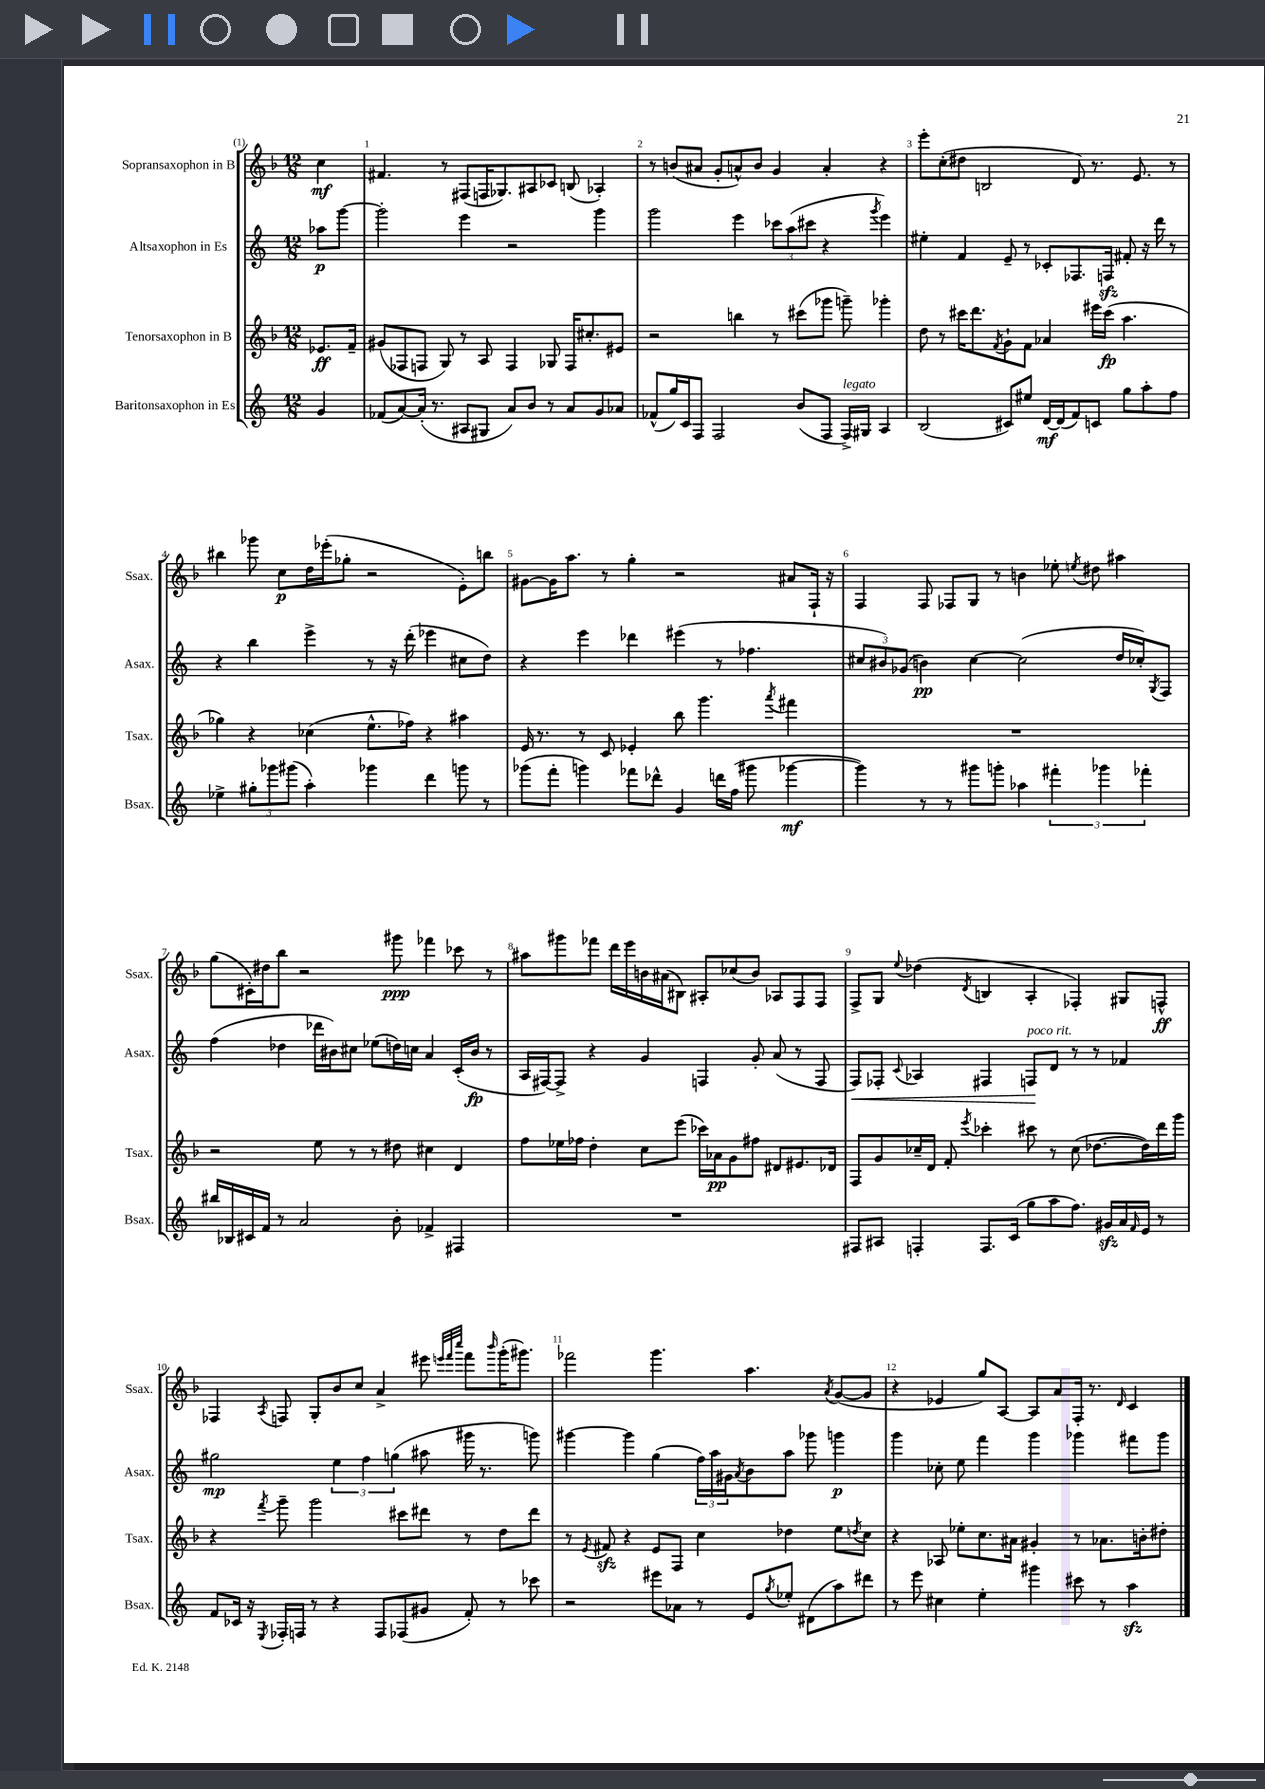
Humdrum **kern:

**kern	**dynam	**kern	**dynam	**kern	**dynam	**kern	**dynam
*part4	*part4	*part3	*part3	*part2	*part2	*part1	*part1
*staff4	*staff4	*staff3	*staff3	*staff2	*staff2	*staff1	*staff1
*I"Baritonsaxophon in Es	*	*I"Tenorsaxophon in B	*	*I"Altsaxophon in Es	*	*I"Sopransaxophon in B	*
*I'Bsax.	*	*I'Tsax.	*	*I'Asax.	*	*I'Ssax.	*
*clefG2	*	*clefG2	*	*clefG2	*	*clefG2	*
*k[]	*	*k[b-]	*	*k[]	*	*k[b-]	*
*M12/8	*	*M12/8	*	*M12/8	*	*M12/8	*
=	=	=	=	=	=	=	=
4g/	.	8.e-X/L	ff	8aa-X\L	p	4cc\	mf
.	.	.	.	[8ggg\J	.	.	.
.	.	16f~/Jk	.	.	.	.	.
=1	=1	=1	=1	=1	=1	=1	=1
(8f-X/L	.	(8g#X/L	.	2ggg'\]	.	4.f#X/	.
[8a/)	.	8F-X/	.	.	.	.	.
(16a'/Jk]	.	8Fn/J	.	.	.	.	.
8.r	.	.	.	.	.	.	.
.	.	8G/)	.	.	.	8r	.
8A#X/L	.	8r	.	4eee\	.	(8F#X/L	.
8G#X/J	.	8A/	.	.	.	16Fn/K	.
.	.	.	.	.	.	8.G-X/)	.
8a/L)	.	4F/	.	2r	.	.	.
8b/J	.	.	.	.	.	8A#X/	.
8r	.	8G-X/	.	.	.	8c-X/J	.
8a/L	.	16F/KL	.	.	.	(8Bn/	.
.	.	8.cc#X'/	.	.	.	.	.
8g/	.	.	.	4ggg\	.	4A-X'/)	.
8a-X/J	.	8e#X/J	.	.	.	.	.
=2	=2	=2	=2	=2	=2	=2	=2
(8f-X^^/L	.	2r	.	2ggg\	.	8r	.
16gg/L)	.	.	.	.	.	(8bn/L	.
16c/J	.	.	.	.	.	.	.
8F/J	.	.	.	.	.	8a#X/J	.
2F/	.	.	.	.	.	8g'/L	.
.	.	4bbn\	.	4eee\	.	8an^^/)	.
.	.	.	.	.	.	8b/J	.
.	.	8r	.	12ccc-X\L	.	4g/	.
.	.	.	.	(12aa\	.	.	.
(8b/L	.	(8ccc#X\L	.	.	.	.	.
.	.	.	.	12ccc#X\J	.	.	.
8F/J	.	8ggg-X\J	.	4r	.	4a'/	.
!LO:TX:a:i:t=legato	!	!	!	!	!	!	!
16F^/LL)	.	8gggn~\)	.	.	.	.	.
16G#X/JJ	.	.	.	.	.	.	.
.	.	.	.	8qggg/	.	.	.
4A/	.	4ggg-X'\	.	4eee\)	.	4r	.
=3	=3	=3	=3	=3	=3	=3	=3
(2B/	.	8dd\	.	4ee#X'\	.	8eee'\L	.
.	.	8r	.	.	.	(8cc'\	.
.	.	16ccc#X\KL	.	4f/	.	8dd#X\J	.
.	.	8.ddd\	.	.	.	.	.
.	.	.	.	.	.	2Bn/	.
.	.	8qf/	.	.	.	.	.
8c#X/L)	.	8g`\	.	8e~/	.	.	.
8ee#X/J	.	8f\J	.	8r	.	.	.
[16d/LL	mf	4a-X/	.	8c-X'/L	.	.	.
(16d/J]	.	.	.	.	.	.	.
8f/)	.	.	.	8.F-X/	.	8d/)	.
8cn/J	.	16eee#X\LL	.	.	.	8.r	.
.	.	(16ccc#\JJ	fp	16Fnzz/Jk	.	.	.
8gg\L	.	4.aa\	.	8f#X'/	.	.	.
.	.	.	.	.	.	8.e/	.
8aa'\	.	.	.	16r	.	.	.
.	.	.	.	16ddd\	.	.	.
8ff\J	.	.	.	8r	.	8r	.
!!LO:LB:g=z
=4	=4	=4	=4	=4	=4	=4	=4
4ee-X^\	.	4gg-X\)	.	4r	.	4bb#X\	.
12gg#X'\L	.	4r	.	4bb\	.	8ggg-X\	.
12ggg-X\	.	.	.	.	.	.	.
.	.	.	.	.	.	8cc\L	p
(12ggg#X\J	.	.	.	.	.	.	.
4aa'\)	.	(4cc-X\	.	4eee^\	.	16dd\L	.
.	.	.	.	.	.	(16eee-X'\J	.
.	.	.	.	.	.	8gg-X'\J	.
4ggg-X\	.	8.ee^^\L	.	8r	.	2r	.
.	.	.	.	16r	.	.	.
.	.	16ff-X\Jk)	.	(16ddd'\	.	.	.
4ddd\	.	4r	.	4eee-X\	.	.	.
8gggn\	.	4aa#X\	.	8cc#X\L	.	8e'\L)	.
8r	.	.	.	8dd\J)	.	8bbn\J	.
=5	=5	=5	=5	=5	=5	=5	=5
(8ggg-X\L	.	16e/	.	4r	.	[8g#X\L	.
.	.	8.r	.	.	.	.	.
8fff'\J	.	.	.	.	.	16g#\K]	.
.	.	.	.	.	.	8.aa\J	.
4gggn\)	.	8r	.	4eee\	.	.	.
.	.	8c/	.	.	.	8r	.
8fff-X\L	.	4e-X'/	.	4ddd-X\	.	4gg'\	.
8ddd-X^^\J	.	.	.	.	.	.	.
4g/	.	8bb-\	.	(4eee#X\	.	2r	.
.	.	4.ggg\	.	.	.	.	.
16dddn\LL	.	.	.	8r	.	.	.
(16ff\JJ	.	.	.	.	.	.	.
8ggg#X\	.	.	.	4.ff-X\	.	.	.
.	.	8qaaa/	.	.	.	.	.
[4ggg-X\	mf	4fff#X\	.	.	.	8a#X/L	.
.	.	.	.	.	.	16F`/Jk	.
.	.	.	.	.	.	16r	.
=6	=6	=6	=6	=6	=6	=6	=6
4ggg-\])	.	1.r	.	12cc#X/L	.	4F/	.
.	.	.	.	12b#X/)	.	.	.
.	.	.	.	(12g-X/J	.	.	.
8r	.	.	.	4bn\)	pp	8F/	.
8r	.	.	.	.	.	8F-X/L	.
8ggg#X\L	.	.	.	[4cc#\	.	8G/J	.
8gggn'\J	.	.	.	.	.	8r	.
4aa-X\	.	.	.	(2cc#\]	.	4bn\	.
6fff#X'\	.	.	.	.	.	8ee-X'\	.
.	.	.	.	.	.	8qeen/	.
.	.	.	.	.	.	8dd#X\	.
6ggg-X\	.	.	.	.	.	.	.
.	.	.	.	16dd/LL	.	4aa#X\	.
.	.	.	.	16cc-X'/J)	.	.	.
6fff-X'\	.	.	.	.	.	.	.
.	.	.	.	8qG/	.	.	.
.	.	.	.	8F/J	.	.	.
!!LO:LB:g=z
=7	=7	=7	=7	=7	=7	=7	=7
16bb#X/LL	.	2r	.	(4ff\	.	(8gg\L	.
16B-X/	.	.	.	.	.	.	.
16c#X/	.	.	.	.	.	16c#X'\L)	.
16f/JJ	.	.	.	.	.	16dd#X\J	.
8r	.	.	.	4dd-X\	.	8bb-\J	.
2a/	.	.	.	.	.	2r	.
.	.	8ee\	.	16ddd-X\LL	.	.	.
.	.	.	.	16b#X\J)	.	.	.
.	.	8r	.	8cc#X\J	.	.	.
.	.	8r	.	(8ee-X\L	.	.	.
8b'\	.	8dd#X\	.	16ddn\L)	.	8ggg#X\	ppp
.	.	.	.	16ccn\JJ	.	.	.
4f-X^/	.	4cc#X\	.	4a/	.	4fff-X\	.
4F#X/	.	4d/	.	(16c'/LL	.	8ccc-X\	.
.	.	.	.	16b#/JJ	fp	.	.
.	.	.	.	8r	.	8r	.
=8	=8	=8	=8	=8	=8	=8	=8
1.r	.	8ff\L	.	16A/LL	.	8aa#X\L	.
.	.	.	.	[16F#X/J)	.	.	.
.	.	16ee-X\L	.	8F#^/J]	.	8ggg#X\	.
.	.	16ff-X\JJ	.	.	.	.	.
.	.	4dd'\	.	4r	.	8fff-X\J	.
.	.	.	.	.	.	16ddd\LL	.
.	.	.	.	.	.	16eee\	.
.	.	8cc\L	.	4g/	.	16bn\	.
.	.	.	.	.	.	(16a#X\J	.
.	.	(8eee\J	.	.	.	8B#X\J)	.
.	.	16ccc-X\LL)	.	4Fn/	.	8A#X'/L	.
.	.	16a-X\J	pp	.	.	.	.
.	.	8g\	.	.	.	(8cc-X/	.
.	.	8ff#X\J	.	8g'/	.	8b/J)	.
.	.	8d#X/L	.	(8a/	.	8A-X/L	.
.	.	8.e#X/	.	8r	.	8F/	.
.	.	.	.	8F/	.	8F/J	.
.	.	16d-X/Jk	.	.	.	.	.
=9	=9	=9	=9	=9	=9	=9	=9
!	!	!	!	!	!LO:HP:b	!	!
8F#X/L	.	8F/L	.	8F/L)	<	8F^/L	.
8A#X/J	.	8g/	.	8F-X'/J	.	8G/J	.
.	.	.	.	8qqc/	.	8qqee/	.
4Fn'/	.	16cc-X~/L	.	4A-X/	.	(4dd-X\	.
.	.	16d/JJ	.	.	.	.	.
.	.	8f'/	.	.	.	.	.
.	.	8qeee/	.	.	.	8qd/	.
8.F/L	.	4ccc-X'\	.	4F#X/	.	4Bn/	.
(16c/Jk	.	.	.	.	.	.	.
!	!	!	!	!LO:TX:a:i:t=poco rit.	!	!	!
8gg\L	.	8ccc#X\	.	8Fn/L	.	4A'/	.
8aa\	.	8r	.	8d/J	[	.	.
8.ff\J)	.	(8cc-\	.	8r	.	4F-X'/)	.
.	.	[8.dd-X\L	.	8r	.	.	.
16g#Xzz/LL	.	.	.	.	.	.	.
16a/	.	.	.	4f-X/	.	8G#X/L	.
16qqf/	.	.	.	.	.	.	.
16e/JJ	.	16dd-\L])	.	.	.	.	.
8r	.	16ddd\	.	.	.	8Fn^^/J	ff
.	.	16ggg\JJ	.	.	.	.	.
!!LO:LB:g=z
=10	=10	=10	=10	=10	=10	=10	=10
8f/L	.	4r	.	2gg#X\	mp	4F-X/	.
16c-X/Jk	.	.	.	.	.	.	.
16r	.	.	.	.	.	.	.
8qE/	.	8qfff/	.	.	.	8qA/	.
16F-X'/LL	.	8ggg~\	.	.	.	8Fn/	.
16Fn/JJ	.	.	.	.	.	.	.
8r	.	2ggg\	.	.	.	8G'/L	.
4r	.	.	.	6ee\	.	8b-/	.
.	.	.	.	.	.	8cc/J	.
.	.	.	.	6ff\	.	.	.
8F/L	.	.	.	.	.	4a^/	.
.	.	.	.	(6ggn\	.	.	.
(8F-X/	.	8ccc#X\L	.	.	.	.	.
8g#X/J	.	8ddd#X\J	.	8aa#X\	.	8eee#X\	.
.	.	.	.	.	.	32qqeeen/LLL	.
.	.	.	.	.	.	32qqfff/	.
.	.	.	.	.	.	32qqcccc/JJJ	.
8f'/)	.	8r	.	16ggg#X\	.	8fff\L	.
.	.	.	.	8.r	.	.	.
.	.	.	.	.	.	16qqbbb-/	.
8r	.	8dd\L	.	.	.	(16ggg'\K	.
.	.	.	.	.	.	8.ggg#X\J)	.
8ccc-X\	.	8ddd#\J	.	8gggn\)	.	.	.
=11	=11	=11	=11	=11	=11	=11	=11
2r	.	8r	.	[4ggg#X\	.	2fff-X\	.
.	.	8qe/	.	.	.	.	.
.	.	8f#Xzz/	.	.	.	.	.
.	.	4r	.	4ggg#\]	.	.	.
8eee#X\L	.	8e/L	.	(4gg\	.	4.ggg\	.
8a-X\J	.	8F/J	.	.	.	.	.
8r	.	4cc\	.	24ff\LL)	.	.	.
.	.	.	.	24aa\	.	.	.
.	.	.	.	24g#X\J	.	.	.
.	.	.	.	8qa/	.	.	.
8e/L	.	.	.	8b\	.	4.aa\	.
8qgg/	.	.	.	.	.	.	.
8ee-X'/J	.	4dd-X\	.	8aa\J	.	.	.
(8d#X\L	.	.	.	8ggg-X\	.	.	.
.	.	.	.	.	.	8qa/	.
8aa\)	.	8ee\L	.	4gggn\	p	([8g/L	.
.	.	8qddn/	.	.	.	.	.
8ddd#X\J	.	8cc\J	.	.	.	8g/J]	.
=12	=12	=12	=12	=12	=12	=12	=12
8r	.	4r	.	4ggg\	.	4r	.
8eee\	.	.	.	.	.	.	.
4cc#X\	.	8A-X/	.	8cc-X'\	.	4e-X/	.
.	.	8ee-X'\L	.	8ee\	.	.	.
4ee'\	.	8.cc\	.	4fff\	.	8gg/L)	.
.	.	.	.	.	.	[8A/J	.
.	.	16a#X\Jk	.	.	.	.	.
4ggg#X\	.	4g#X'/	.	4ggg\	.	8A/L]	.
.	.	.	.	.	.	8a/	.
8ccc#X\	.	8r	.	4ggg-X\	.	16F'/Jk	.
.	.	.	.	.	.	8.r	.
8r	.	8.a-X\L	.	.	.	.	.
.	.	.	.	.	.	16qqd/	.
4aazz\	.	.	.	8fff#X\L	.	4c/	.
.	.	16bn'\k	.	.	.	.	.
.	.	8dd#X'\J	.	8ggg-\J	.	.	.
==	==	==	==	==	==	==	==
*-	*-	*-	*-	*-	*-	*-	*-
